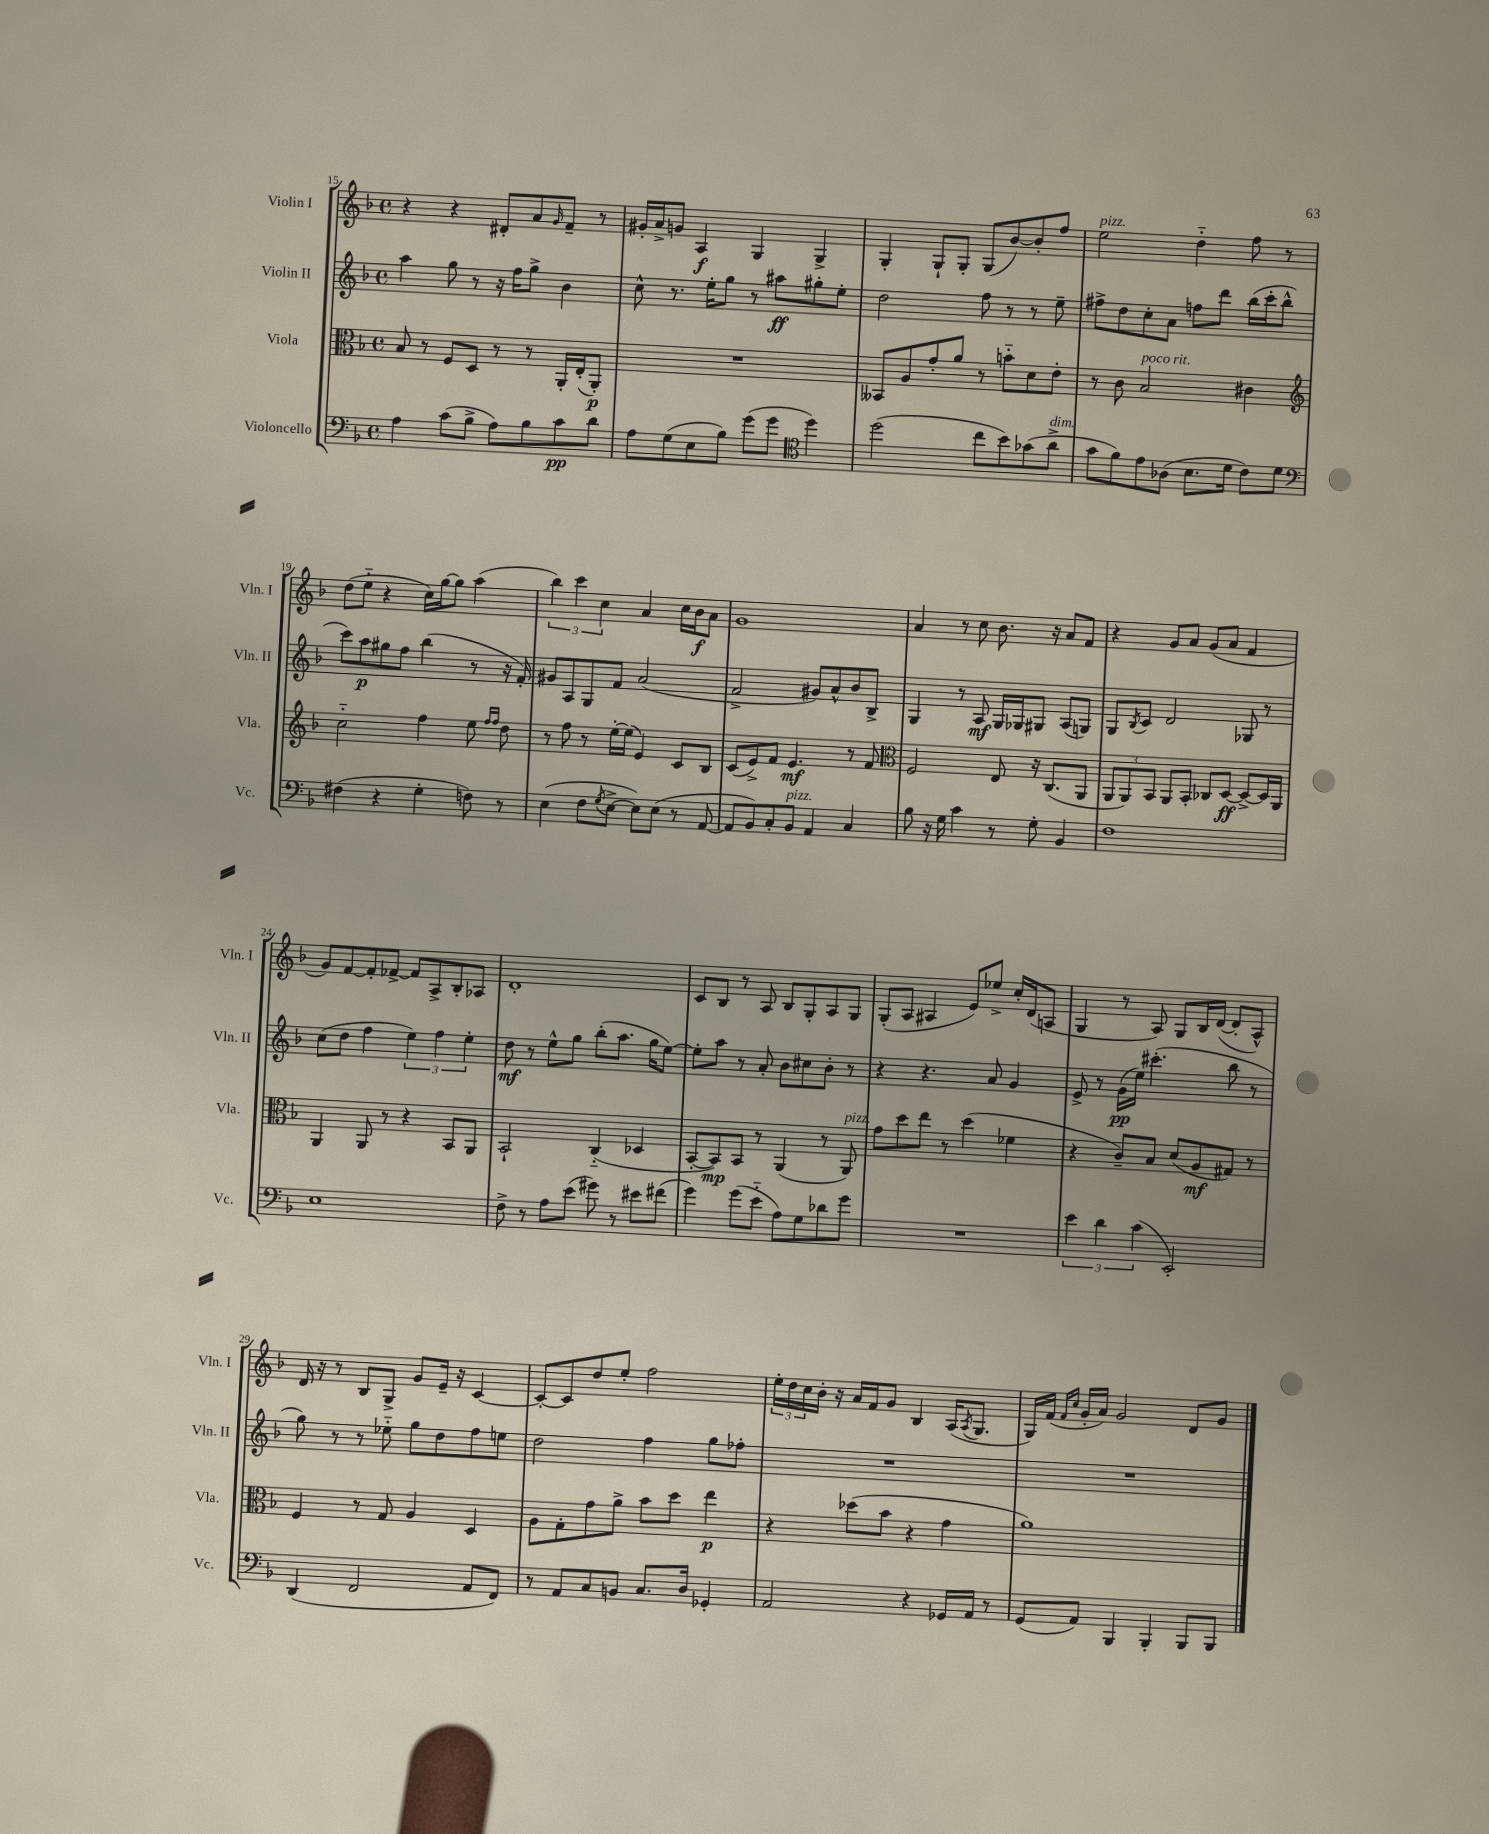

**kern	**kern	**kern	**kern
*staff4	*staff3	*staff2	*staff1
*clefF4	*clefC3	*clefG2	*clefG2
*k[b-]	*k[b-]	*k[b-]	*k[b-]
*M4/4	*M4/4	*M4/4	*M4/4
*met(c)	*met(c)	*met(c)	*met(c)
4A	8B-	4aa	4r
.	8r	.	.
(8c	8F	8gg	4r
8B-^	8D	8r	.
8A)	8r	16r	8d#'
.	.	16ff	.
8B-	8r	8gg^	8a
.	.	.	16qqg
8c	16AA'	4b-	8f~
.	(16E'	.	.
8d	8AA')	.	8r
=	=	=	=
8A	1r	8cc^^	16g#'
.	.	.	16a^
(8G	.	8.r	8g
8E	.	.	4A
.	.	16ee'	.
8B-)	.	8gg	.
(8g	.	8r	4G
8g	.	8aa#	.
*clefC4	*	*	*
4dd)	.	8gg#'	4G^
.	.	8ee'	.
=	=	=	=
(2dd	8BB--	2dd	4G'
.	8A	.	.
.	8g'	.	8G`
.	8a	.	8G'
8cc	8r	8ff	(8G
8b-)	8b'~	8r	[8b-)
(8g-	8d	8r	8b-']
8a^	8e'	8ee~	8ff
=	=	=	=
8g	8r	8ff#^	2ee
8f)	8c	8dd	.
8e	2B-	8cc'	.
(8A-	.	8a	.
8.B-	.	8ff	4dd'~
.	.	8ddd	.
16d	.	.	.
8c)	4c#	(16bb-	8ff
.	.	16ccc'	.
8d	.	8bb-^^	8r
=	=	=	=
*clefF4	*clefG2	*	*
(4F#	2cc'~	8ccc)	(8dd
.	.	8aa	8ee'~
4r	.	8gg#	4r
.	.	8ff	.
4G'	4ff	(4bb-	16cc)
.	.	.	[16gg
.	.	.	8gg]
8F)	8ee	8r	(4aa
.	16qqff	.	.
.	16qqff	.	.
8r	8dd	16r	.
.	.	16f')	.
=	=	=	=
(4E	8r	8g#	6bb-)
.	8ff	8A	.
.	.	.	6ccc
8F	8r	8G	.
.	.	.	6cc
8qG	.	.	.
[8E^	[16ee'	8f	.
.	(16ee]	.	.
8E])	4e)	(2a	4a
(8E	.	.	.
8r	8c	.	16cc
.	.	.	16b-
[8AA	8B-	.	8a
=	=	=	=
8AA]	(8c	2f^	1g
8BB-)	8e^)	.	.
8C'	8f	.	.
8BB-	4.e	.	.
4AA	.	8g#)	.
.	.	8a^^	.
4C	8r	8b-	.
.	8f	8B-^	.
=	=	=	=
*	*clefC3	*	*
8B-	2F	4G	4a
16r	.	.	.
16G	.	.	.
4c	.	8r	8r
.	.	8A	8cc
8r	8E	16G	8.b-
.	.	16G-	.
8G'	16r	8G#	.
.	(8.C	.	16r
4BB-	.	(8A	8a
.	8AA	8G)	8f
=	=	=	=
1F	12AA	8G	4r
.	12AA)	.	.
.	.	8qB-	.
.	.	8c	.
.	12BB-	.	.
.	8AA	2d	8g
.	8BB-'	.	8a
.	8C-	.	(8g
.	[8D	.	8a
.	8D^_	8G-	4f
.	16D]	8r	.
.	16AA	.	.
=	=	=	=
1E	4AA	(8cc	8g)
.	.	8dd	[8f
.	8AA	4ff	8f']
.	8r	.	[8f-^
.	4r	6ee)	8f-]
.	.	.	8A^
.	.	6ff	.
.	8BB-	.	8B-'
.	.	6ee'	.
.	8AA	.	8A-
=	=	=	=
8F^	2BB-`	8dd	1d'
8r	.	8r	.
8A	.	8ee^^	.
(8e	.	8gg	.
8g#)	(4C'~	(8bb-'	.
8r	.	8.aa	.
8e#	4D-	.	.
.	.	16gg	.
(8f#	.	[8ee)	.
=	=	=	=
4g)	[8BB-'	8ee']	8c
.	8BB-])	8aa	8B-
(8g	8BB-	8r	8r
8e'~	8r	8a'	8A
8A)	(4AA	8b-	8B-
8G	.	8cc#	8G'
8d-	8r	8b-'	8A
8g	8AA)	8r	8G
=	=	=	=
1r	8g	4r	(8G'
.	8dd	.	8A
.	8ee	4.r	4A#
.	8r	.	.
.	(4dd	.	8e)
.	.	8a	8ee-^
.	4f-	4g	16cc'
.	.	.	(16d
.	.	.	8A
=	=	=	=
6e	4r	8e^	4G
.	.	8r	.
6d	.	.	.
.	8c~)	(16g	8r
.	.	16ee)	.
(6c	.	.	.
.	8B-	(4.ccc#'	8A)
2EE')	(8d	.	8G
.	8A	.	16B-
.	.	.	([16d
.	8G#)	8bb-	8d']
.	8r	8r	8A^^)
=	=	=	=
(4DD	4F	8gg)	16d
.	.	.	16r
.	.	8r	8r
2FF	8r	8r	8B-
.	8G	8ee-'~	8G^
.	4A	8gg	8g
.	.	8dd	16e~
.	.	.	16r
8AA	4D	8ff	[4c
8FF)	.	8ee	.
=	=	=	=
8r	8A	2dd	8c'_
8AA	8G'	.	8c]
8C	8g	.	8dd
8BB	8a^	.	8ee'
8.C	8b-	4ff	2ff
.	8dd	.	.
16D	.	.	.
4GG-'	4ee	8gg	.
.	.	8ff-'	.
=	=	=	=
2AA	4r	1r	24ee'
.	.	.	24dd
.	.	.	24cc
.	.	.	16b-'
.	.	.	16r
.	(8dd-	.	16a
.	.	.	16f
.	8b-	.	8g
4r	4r	.	4B-
16GG-	4g	.	(16A
.	.	.	8qA
16AA	.	.	8.G
8r	.	.	.
=	=	=	=
(8GG	1a)	1r	16G)
.	.	.	(16f
.	.	.	16qqf
.	.	.	16qqcc
8AA)	.	.	16g'
.	.	.	16a)
4BBB-	.	.	2g
4BBB-'	.	.	.
8BBB-	.	.	8d
8BBB-	.	.	8g
==	==	==	==
*-	*-	*-	*-
